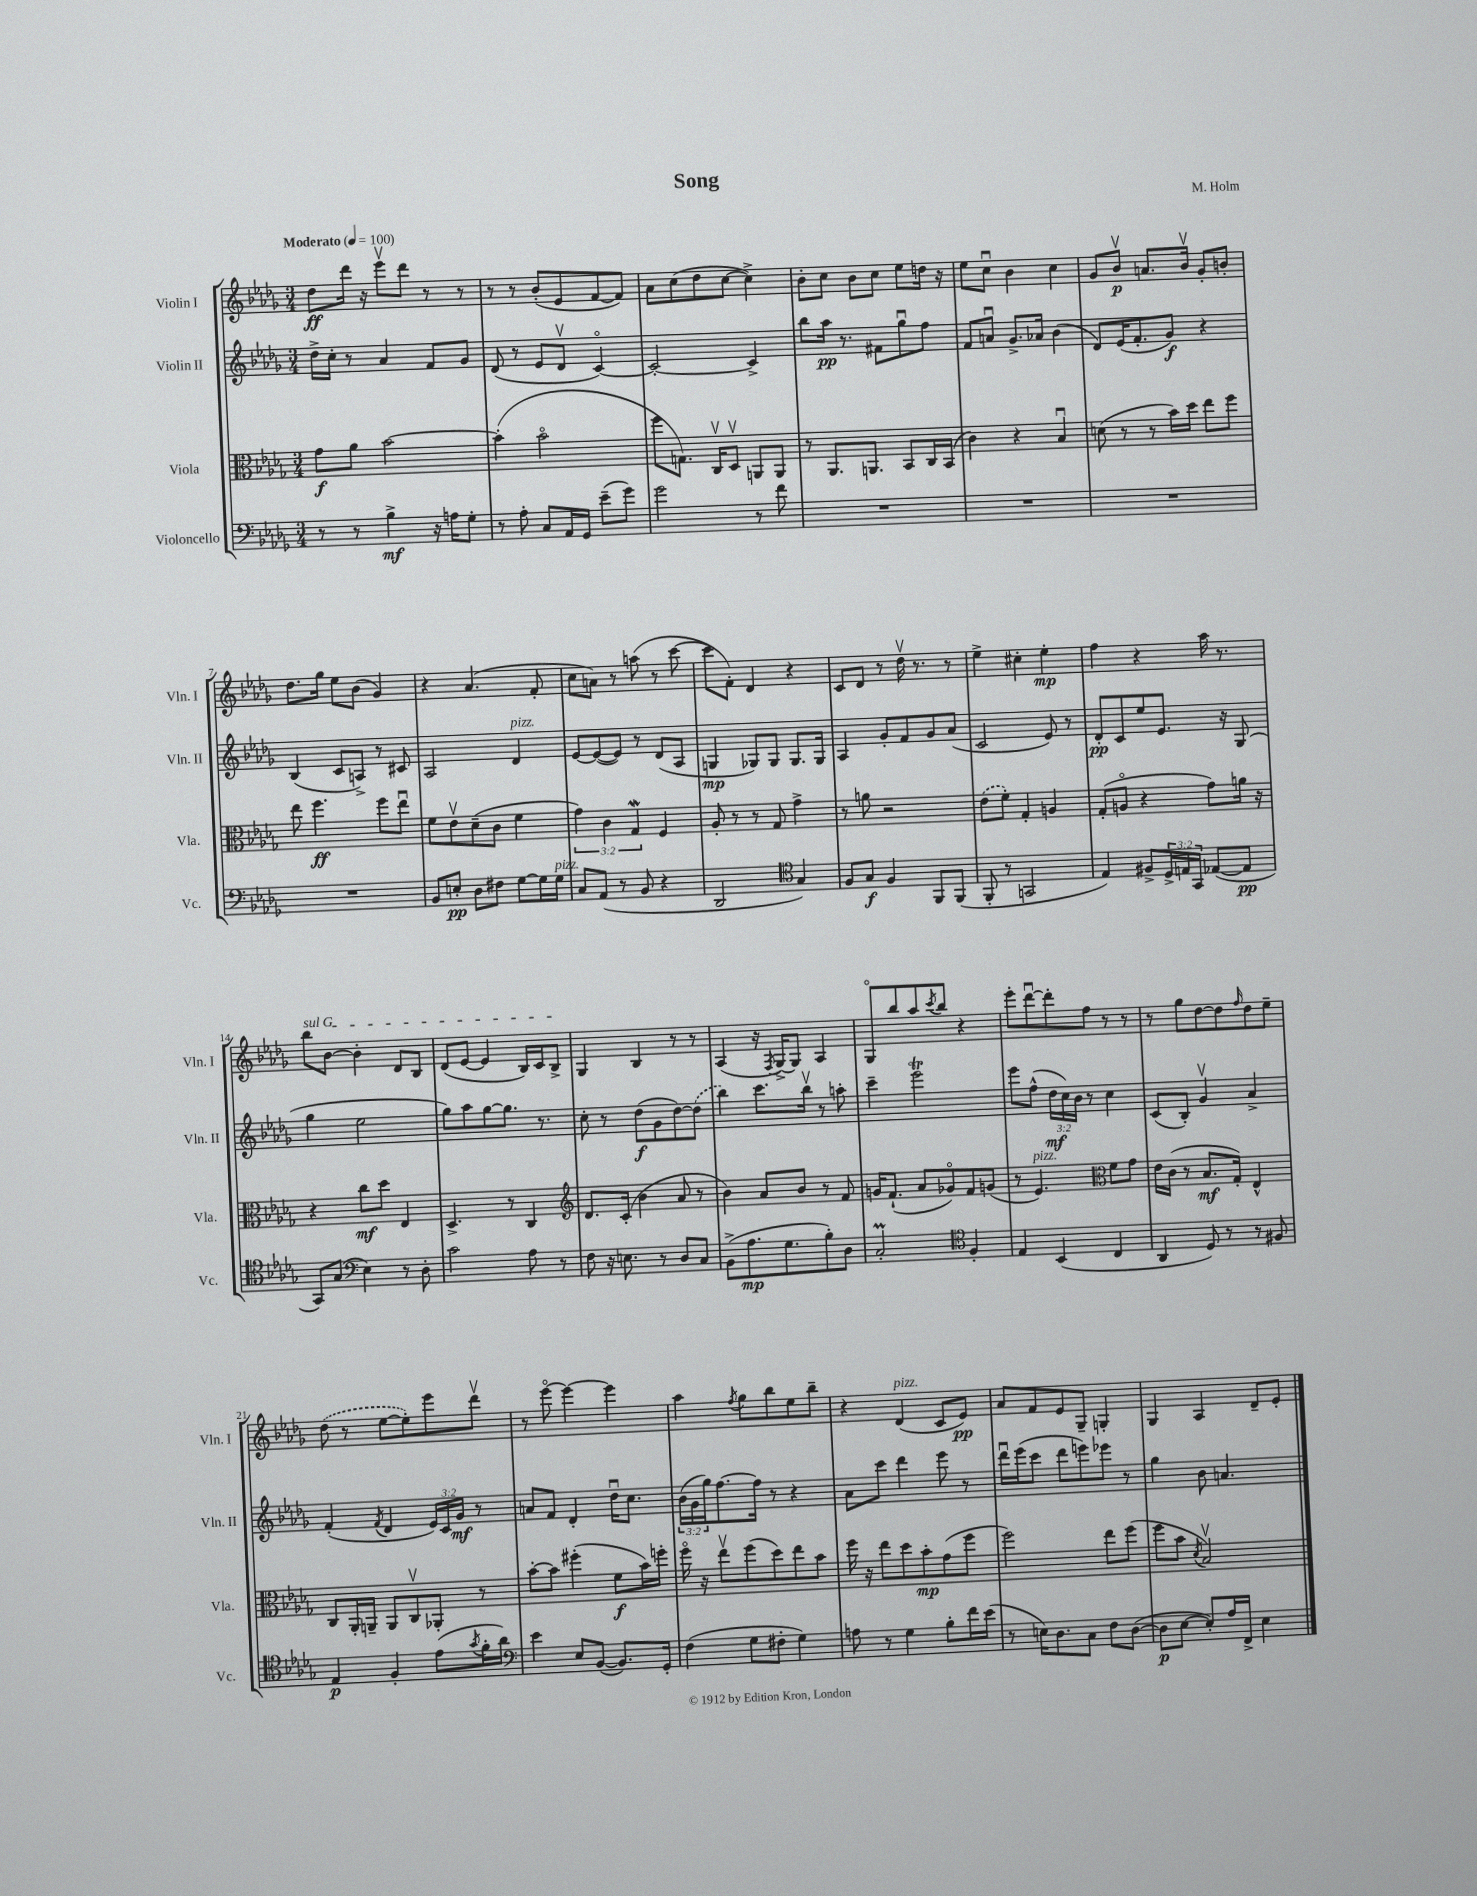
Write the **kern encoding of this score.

**kern	**kern	**kern	**kern
*staff4	*staff3	*staff2	*staff1
*clefF4	*clefC3	*clefG2	*clefG2
*k[b-e-a-d-g-]	*k[b-e-a-d-g-]	*k[b-e-a-d-g-]	*k[b-e-a-d-g-]
*M3/4	*M3/4	*M3/4	*M3/4
*MM100	*MM100	*MM100	*MM100
8r	8g-	16dd-^	8dd-
.	.	16cc'	.
8r	8a-	8r	16ddd-
.	.	.	16r
4B-^	[2b-	4a-	8eee-v
.	.	.	8ddd-
16r	.	8f	8r
16A	.	.	.
8G-'	.	8g-	8r
=	=	=	=
8r	(4b-']	(8d-	8r
8A-'	.	8r	8r
8C	2b-o	8e-	(8b-'
16AA-	.	8d-v	8e-
16GG-	.	.	.
(8e-~	.	[4co)	[8f
8g-)	.	.	8f])
=	=	=	=
2g-	8ff	2c'_	8a-
.	8.G)	.	(8cc
.	.	.	8dd-
.	16Cv	.	.
.	8D-v	.	[8cc
8r	8AA	4c^]	4cc^])
8f	8AA	.	.
=	=	=	=
2.r	8r	8bb-	8b-'
.	8.AA-	16aa-	8cc
.	.	8.r	.
.	.	.	8b-
.	8.AA	.	.
.	.	8f#	8cc
.	8BB-	8gg-u	8ee-
.	16C	8ff	16dd
.	(16BB-	.	16r
=	=	=	=
2.r	4c)	8f	8ee-
.	.	8au	8ccu
.	4r	8.g-^	4b-
.	.	16a-	.
.	4B-u	(4b-	4cc
=	=	=	=
2.r	(8d	8d-)	8g-
.	8r	(16e-	8b-v
.	.	8.f'	.
.	8r	.	8.a
.	16b-)	8g-)	.
.	16dd-	.	16b-v
.	8ee-	4r	8g-'
.	8ff	.	8b'
=	=	=	=
2.r	8ee-	(4B-	8.dd-
.	4.ff	.	.
.	.	.	16gg-
.	.	8c	8ee-
.	.	8A^)	(8b-
.	8ff	8r	4g-)
.	8ee-u	8c#	.
=	=	=	=
8BB-	8f	2A-	4r
8E'	8e-v	.	.
8D-	(8d-~	.	(4.a-
8F#	8c	.	.
[8G-	4f	4d-	.
16G-]	.	.	8f'
16G-	.	.	.
=	=	=	=
8C	6g-)	[8e-	8cc
(8AA-	.	(8e-_	8a)
.	6c	.	.
8r	.	8e-])	8r
.	6G-	.	.
8BB-	.	8r	(8aa
4r	4F	(8d-	8r
.	.	8A-	[8ccc
=	=	=	=
2DD-	8A-'	4G	8ccc]
.	8r	.	8f')
.	8r	8G-)	4d-
.	8G-	8G-	.
*clefC4	*	*	*
4G-)	4g-^	8.G-	4r
.	.	16G-	.
=	=	=	=
8F	8r	4A-	8c
8G-	8a	.	8d-
4F	2r	8g-'	8r
.	.	8f	16dd-v
.	.	.	8.r
8FF	.	8g-	.
(8FF	.	(8a-	8r
=	=	=	=
8FF'	(8e-	2c	4ee-^
8r	8f')	.	.
2GG	4G-'	.	4cc#'
.	4A	8e-)	4ee-'
.	.	8r	.
=	=	=	=
4E-)	(8G-'	8d-'	4ff
.	8Ao	8c	.
8F#^	4r	8ee-	4r
24D-^	.	8.e-	.
24E	.	.	.
24GG-	.	.	.
([8E-	8g-)	.	16aa-
.	.	16r	8.r
8E-]	16a	(8G-	.
.	16r	.	.
=	=	=	=
8GG-)	4r	4gg-	8bb-
(8G-	.	.	[8b-
*clefF4	*	*	*
4E-)	8cc	2ee-	4b-']
.	8dd-	.	.
8r	4E-	.	8d-
8D-'	.	.	8B-
=	=	=	=
2c	4.D-^	8gg-)	(8d-
.	.	8aa-	[8e-
.	.	[8gg-	4e-]
.	8r	8.gg-]	.
8A-	4C	.	16B-)
.	.	8.r	16c
8r	.	.	8B-^
=	=	=	=
*	*clefG2	*	*
8F	8.d-	8cc'	4G-
16r	.	8r	.
8.E	(16c'	.	.
.	4b-	(8dd-	4B-
8r	.	8g-	.
8D-	8a-	[8dd-)	8r
8C	8r	(8dd-]	8r
=	=	=	=
(8BB-^	4b-)	4bb-)	(4A-
8.A-	.	.	.
.	8a-	8.ccc	16r
.	.	.	8qF
8.G-	.	.	[16G-^)
.	8b-	.	8G-]
.	.	16bb-v	.
8B-')	8r	8r	4A-
8D-	8f	8aa'	.
=	=	=	=
2C'	16g	4ccc~	8G-o
.	(8.f`	.	.
.	.	.	8bb-
.	8a-	2eee-	8aa-
.	.	.	8qccc
.	8g-o)	.	8bb-
*clefC4	*	*	*
4F'	8f	.	4r
.	(8g	.	.
=	=	=	=
4E-	8r	8eee-	8eee-'
.	4.e-)	(8ff^^	[8ddd-u
(4BB-	.	24dd-	8ddd-']
.	.	24cc)	.
.	.	24b-	.
.	.	8r	8ff
*	*clefC3	*	*
4C	8f	4cc	8r
.	8g-	.	8r
=	=	=	=
4AA-	16e-	(8c	8r
.	(16c	.	.
.	8r	8B-')	8gg-
8D-)	8.B-	4g-v	[8dd-
8r	.	.	8dd-]
.	16G-')	.	.
.	.	.	16qqff
8r	4E-^^	4a-^	8dd-
8F#	.	.	8ee-~
=	=	=	=
4E-	8C	(4f'	(8dd-
.	16AA-'	.	8r
.	16AA~	.	.
.	.	8qf	.
4F'	8AA	4d-	[8ee-
.	8Cv	.	8ee-'])
(8e-	8AA-'	24e-)	8eee-
.	.	24c	.
.	.	24g-	.
8qg-	.	.	.
16f'	8r	8r	8ddd-v
16a-)	.	.	.
=	=	=	=
*clefF4	*	*	*
4e-	[8b-'	8a	8r
.	8b-]	8f	[8eee-o
8E-	(4ff#'	4d-'	4eee-_
([8BB-	.	.	.
8.BB-])	8f	16dd-u	4eee-]
.	.	8.cc	.
.	16b-)	.	.
16GG-'	16ff'	.	.
=	=	=	=
(4F	16ffo	(24b-	4aa-
.	.	24g-	.
.	16r	.	.
.	.	24gg-)	.
.	8ee-v	[8.ff	.
.	.	.	8qff
8G-	(8ff	.	8gg-
.	.	16ff]	.
8F#'	8dd-)	8r	8bb-
4G-)	8ee-	4r	8ee-
.	8b-	.	8bb-~
=	=	=	=
8A	16ff	8a-	4r
.	16r	.	.
8r	8ee-	8ccc	.
4G-	8dd-	4ddd-	(4d-
.	8b-'	.	.
8B-'	(8g-	8eee-	8c
16f	8ff	8r	8e-)
(16e-	.	.	.
=	=	=	=
8r	2ff)	16ddd-u	8a-
.	.	(16eee-	.
16E)	.	8ccc	8f
8.D-	.	.	.
.	.	8ddd-	8e-
8C	.	8eee)	8G-~
8F	8ee-	8eee-	4G'
([8D-	(8ff	8r	.
=	=	=	=
8D-]	8ff	4gg-	4G-
[8E-	8b-	.	.
.	8qd-	.	.
8E-'])	2B-v)	8b-	4A-
16A-	.	4.a	.
16FF^	.	.	.
4E-	.	.	8d-~
.	.	.	8e-'
==	==	==	==
*-	*-	*-	*-
